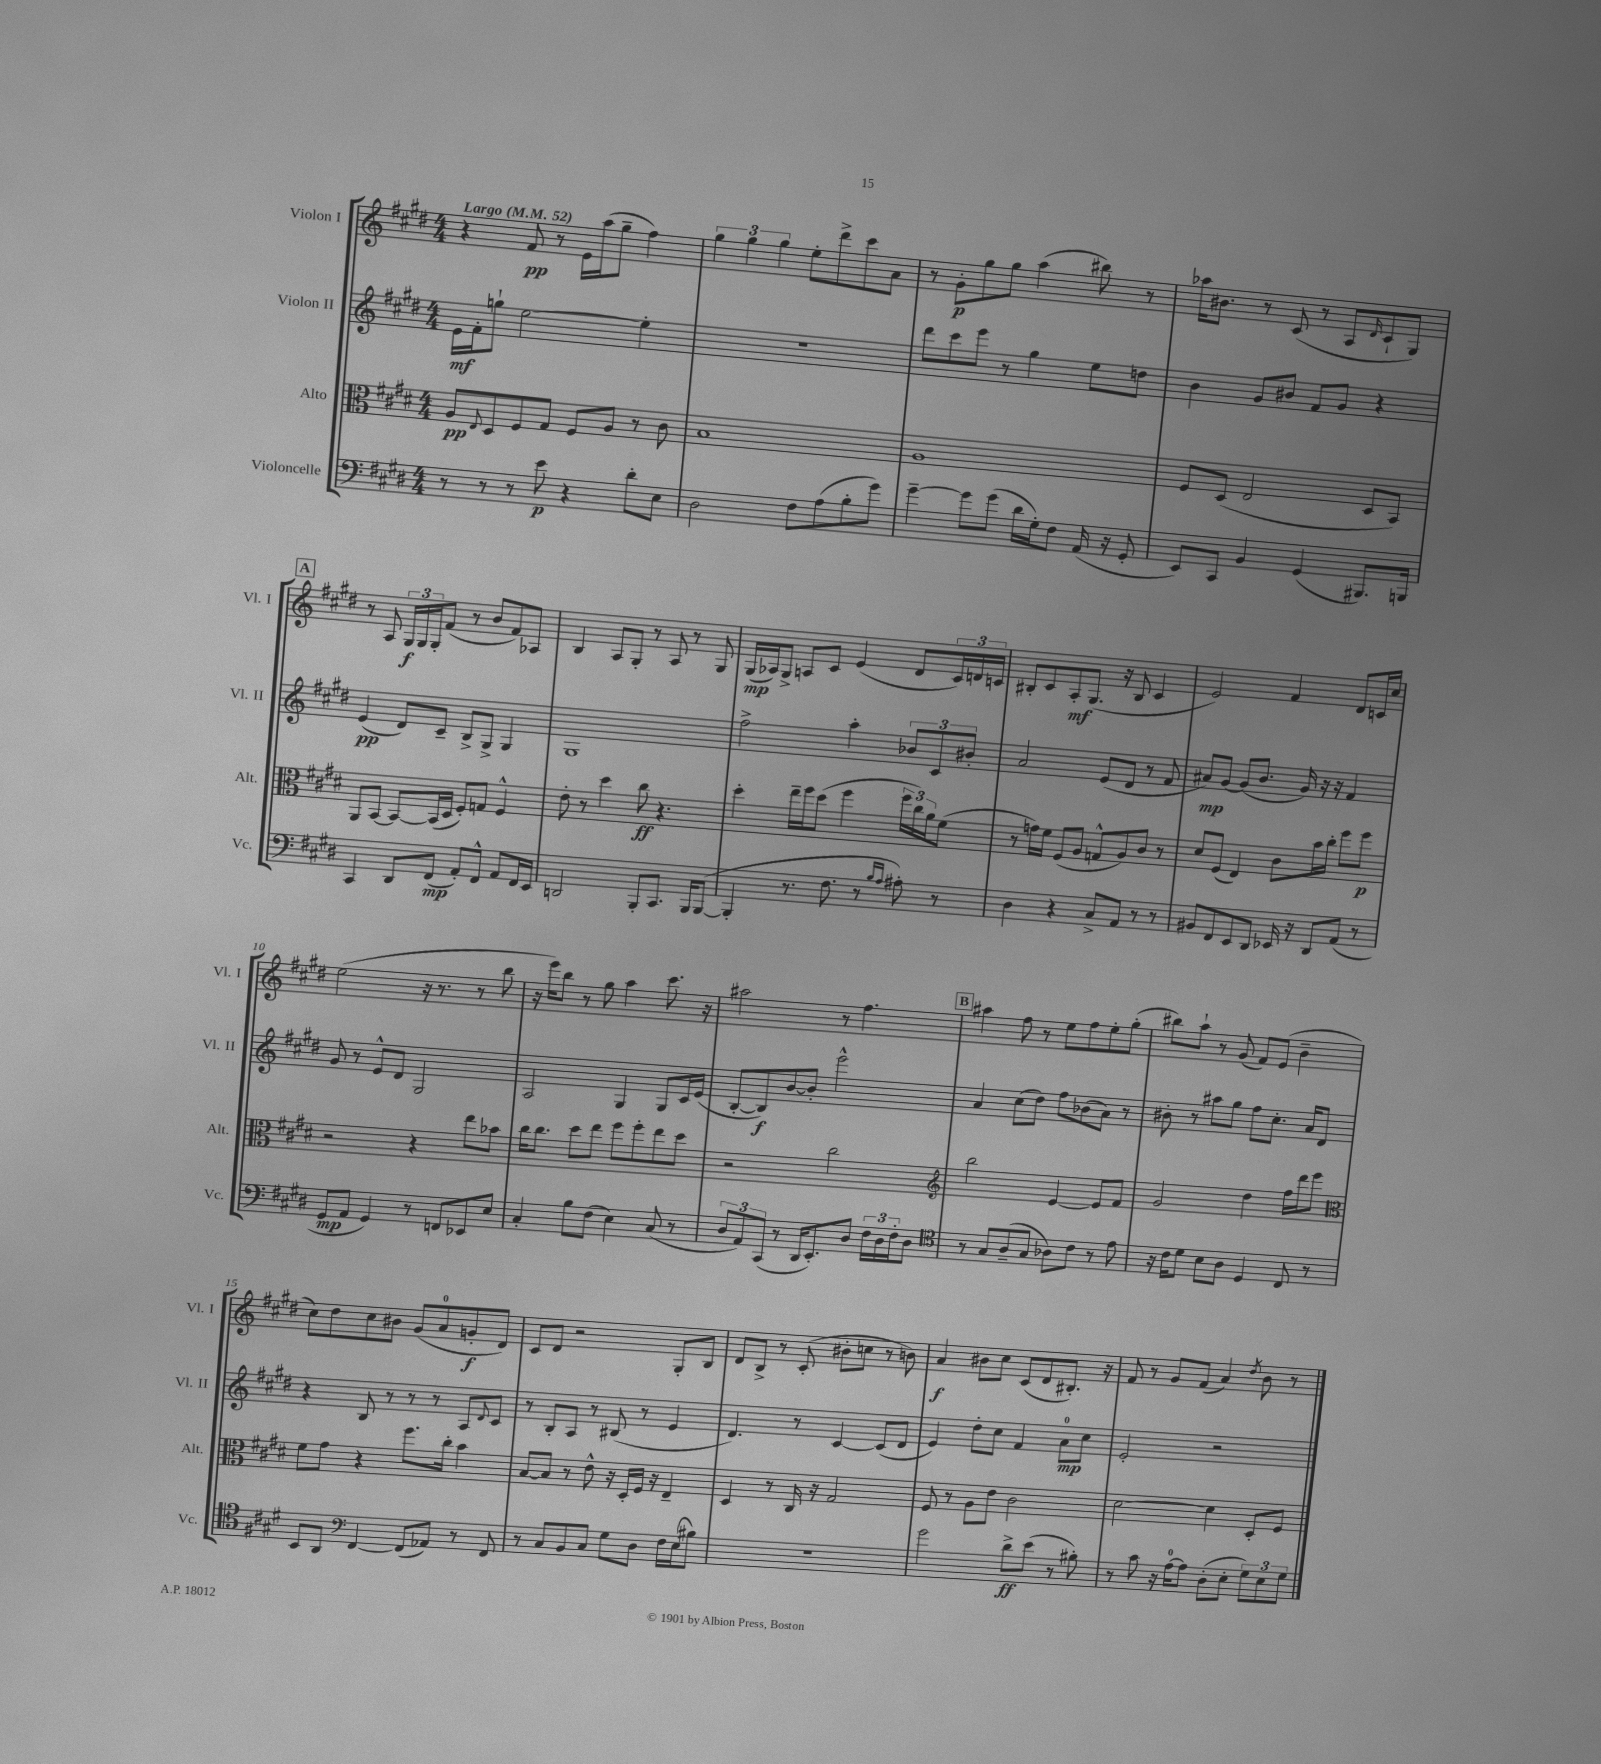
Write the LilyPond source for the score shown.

<<
\new StaffGroup <<
\new Staff = "s0" \with { instrumentName = "Violon I" shortInstrumentName = "Vl. I" } {
    \clef treble \key e \major \numericTimeSignature \time 4/4 \tempo "Largo" 4 = 52
    r4 fis'8\pp r8 e'16 a''16( gis''8-- fis''4) |
    \tuplet 3/2 { gis''4 gis''4 gis''4 } e''8-. dis'''8-> cis'''8 a'8 |
    r8 gis'8-.\p gis''8 gis''8 a''4( bis''8) r8 |
    aes''16 bis'8. r8 cis'8( r8 a8 \grace { dis'16 } cis'8-! gis8) |
    \mark \markup { \box "A" } r8 a8 \tuplet 3/2 { gis16\f gis16 gis16-. } fis'8( r8 b'8 fis'8) aes8 |
    b4 a8 gis8-. r8 a8 r8 gis8 |
    gis16\mp( aes16) gis8-> a8 cis'8 e'4( dis'8 \tuplet 3/2 { cis'16) d'16 c'16 } |
    bis8-. cis'8 a8-.\mf gis8.( r16 bis8 cis'4 |
    e'2) fis'4 dis'8 c'16 cis''16 |
    e''2( r16 r8. r8 b''8 |
    r16 e'''16) b''8 r8 gis''8 a''4 cis'''8. r16 |
    ais''2 r8 fis''4. |
    \mark \markup { \box "B" } ais''4 fis''8 r8 e''8 fis''8 e''8-. gis''8-.( |
    bis''8) a''8-! r8 gis'8( fis'8) e'8( b'4-- |
    cis''8) dis''8 cis''8 bis'8 gis'8( a'8-0 g'8-.\f dis'8) |
    cis'8 dis'8 r2 gis8-. b8 |
    dis'8 b8-> r8 cis'8-.( bis'8-. c''8 r8 b'8) |
    a'4\f bis'8 cis''8 cis'8( dis'8 bis8.-.) r16 |
    fis'8 r8 gis'8 fis'8( a'4) \acciaccatura { dis''8 } b'8 r8 \bar "|." |
}
\new Staff = "s1" \with { instrumentName = "Violon II" shortInstrumentName = "Vl. II" } {
    \clef treble \key e \major \numericTimeSignature \time 4/4
    e'16\mf fis'16-. g''8-! e''2~ e''4-. |
    R1 |
    dis'''8 cis'''8 e'''8 r8 gis''4 e''8 d''8 |
    b'4 gis'8 bis'8 fis'8 gis'8 r4 |
    \mark \markup { \box "A" } e'4\pp( dis'8) cis'8-- b8-> gis8-> gis4 |
    gis1 |
    fis''2-> a''4-. \tuplet 3/2 { bes'8 cis'8 bis'8-. } |
    a'2 e'8( dis'8 r8 fis'8 |
    ais'8\mp) gis'8~ gis'8( b'8. gis'16) r16 r16 fis'4 |
    gis'8 r8 e'8-^ dis'8 gis2 |
    a2 gis4 gis8 cis'16 e'16( |
    b8~-. b8\f) b'8~ b'8-. e'''2-^ |
    \mark \markup { \box "B" } a'4 cis''8( dis''8) fis''8 bes'8( a'8) r8 |
    bis'8-. r8 ais''8 gis''8 fis''8 cis''8.-. a'16 dis'8 |
    r4 b8 r8 r8 r8 a8 \appoggiatura { dis'8 } cis'8 |
    r8 b8-. a8 r8 bis8( r8 e'4 |
    dis'4.) r8 cis'4~ cis'8( dis'8 |
    e'4) dis''8-. cis''8 fis'4 a'8-0\mp cis''8 |
    e'2-. r2 \bar "|." |
}
\new Staff = "s2" \with { instrumentName = "Alto" shortInstrumentName = "Alt." } {
    \clef alto \key e \major \numericTimeSignature \time 4/4
    a8\pp \appoggiatura { e8 } dis8 fis8 gis8 fis8 a8 r8 cis'8 |
    b1 |
    a1 |
    fis8 dis8( e2 dis8 b,8) |
    \mark \markup { \box "A" } a,8 b,8~ b,8~ b,16( dis16 fis8-.) g8 fis4-^ |
    e'8-. r8 dis''4 cis''8\ff r4. |
    dis''4-. e''16-- fis''16 dis''8( fis''4 \tuplet 3/2 { fis''16 cis''16) a'16 } fis'8( |
    r8 g'16) fis'16 fis8( a8 g8-^ a8) cis'8 r8 |
    dis'8 fis8( e4) cis'8 b'16 cis''16-. fis''8 fis''8\p |
    r2 r4 e''8 bes'8 |
    cis''16 cis''8. dis''8 e''8 fis''8 fis''8-. e''8 dis''8 |
    r2 cis''2 |
    \mark \markup { \box "B" } \clef treble b''2 e'4~ e'8 fis'8 |
    gis'2 dis''4 fis''16 dis'''16 e'''8 |
    \clef alto fis'8 gis'8 r4 fis''8. cis''16-. b'4 |
    b8~ b8 r8 e'8-^ r16 dis16-. fis16 r16 e4-- |
    dis4 r8 cis16 r16 gis2 |
    fis8 r8 a8 e'8 cis'2 |
    dis'2~ dis'4 dis8-. fis8 \bar "|." |
}
\new Staff = "s3" \with { instrumentName = "Violoncelle" shortInstrumentName = "Vc." } {
    \clef bass \key e \major \numericTimeSignature \time 4/4
    r8 r8 r8 e'8\p r4 dis'8-. e8 |
    dis2 fis8 a8( b8-. gis'8) |
    gis'4~-- gis'8 gis'8( dis'16 gis16-.) fis8 a,16( r16 gis,8-. |
    e,8) cis,8 b,4 gis,4( bis,,8.) b,,16 |
    \mark \markup { \box "A" } cis,4 dis,8 fis,8\mp( a,8-.) fis,8-^ a,8 fis,16 e,16 |
    d,2 b,,8-. cis,8. b,,16 b,,8~( |
    b,,4-. r8. fis8. r8 \grace { b16 a16 } ais8-.) r8 |
    dis4 r4 cis8-> a,8 r8 r8 |
    bis,8 fis,8 e,8 dis,8 ees,16 r16 dis,8 a,8( r8 |
    gis,8\mp a,8 gis,4) r8 f,8 ees,8 e8 |
    cis4-. b8 fis8( e4) cis8( r8 |
    \tuplet 3/2 { dis8 a,8) cis,8( } r8 dis,16 e,8.-.) dis8 \tuplet 3/2 { fis16 dis16 fis16-. } dis8 |
    \mark \markup { \box "B" } \clef tenor r8 gis8 a8--( gis8 aes8) cis'8 r8 e'8 |
    r16 cis'16 dis'8 b8 a8 dis4 cis8 r8 |
    b,8 a,8 \clef bass fis,4~ fis,8( aes,8) r8 fis,8 |
    r8 cis8 b,8 cis8 gis8 dis8 fis16 e16( bis8) |
    r1 |
    gis'2 dis'8->\ff e'8( r8 bis8-.) |
    r8 cis'8 r16 a16-0~ a8 dis8-.( e8-. \tuplet 3/2 { gis8) e8 gis8 } \bar "|." |
}
>>
>>
